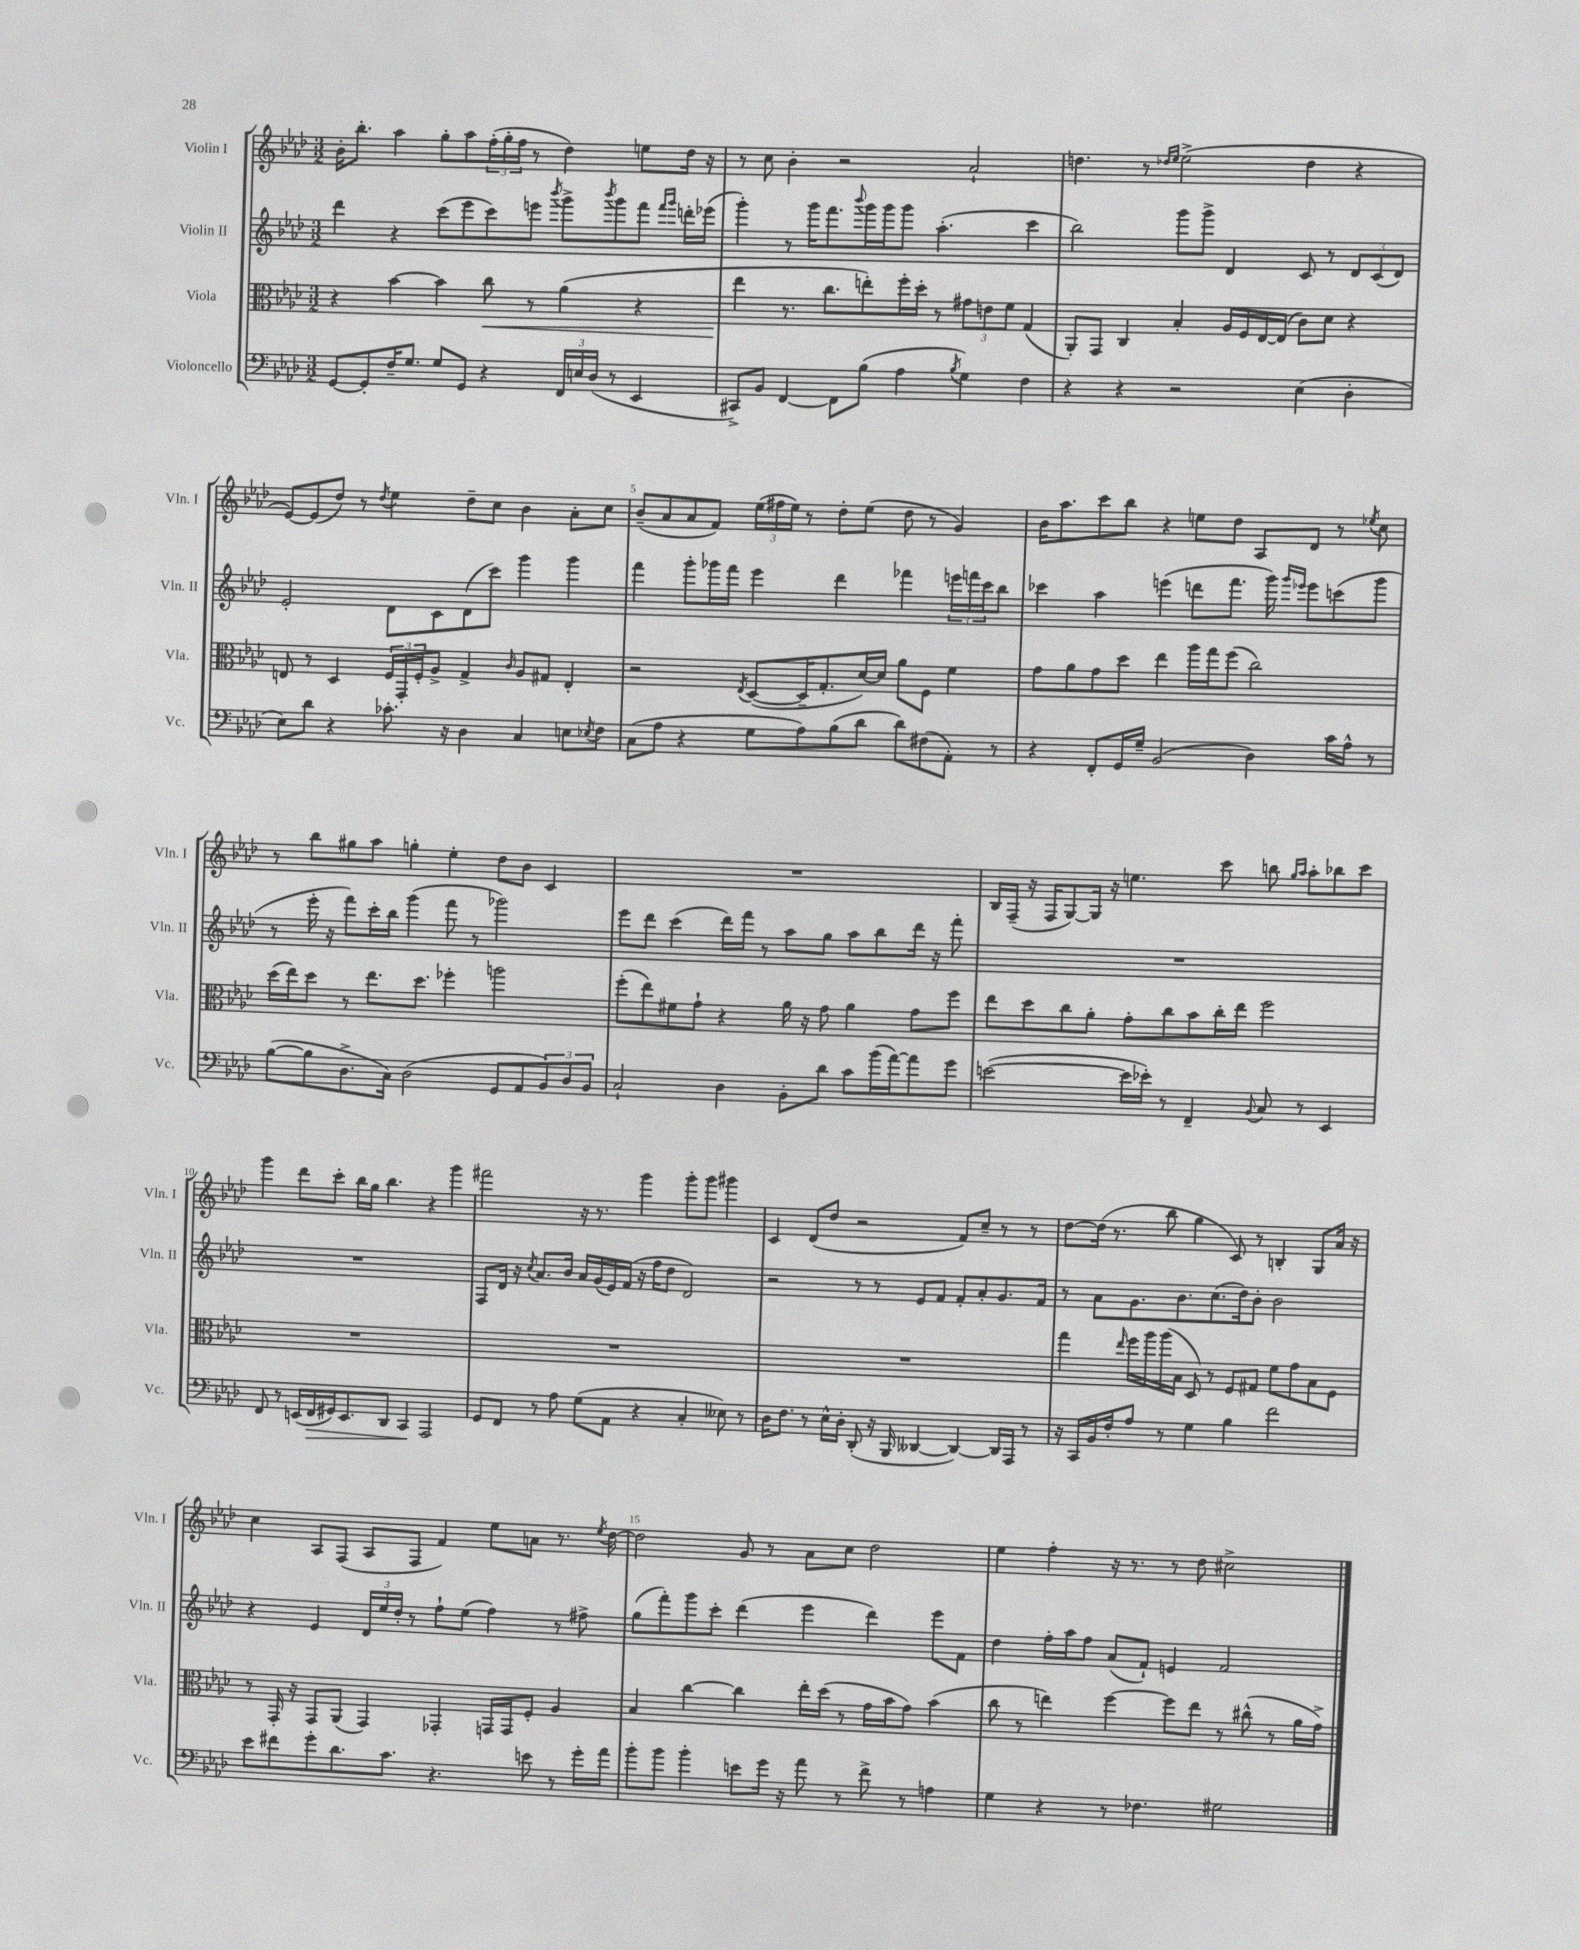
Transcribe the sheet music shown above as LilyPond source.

<<
\new StaffGroup <<
\new Staff = "s0" \with { instrumentName = "Violin I" shortInstrumentName = "Vln. I" } {
    \clef treble \key aes \major \numericTimeSignature \time 3/2
    bes'16-. bes''8.-. aes''4 g''8-. aes''8 \tuplet 3/2 { f''16-.( g''16-. f''16 } r8 des''4) e''8 des''16 r16 |
    r8 c''8 bes'4-. r2 aes'2-! |
    d''4. r8 \grace { des''16 ees''16 } ees''2->( des''4 r4 |
    ees'8~) ees'8( des''8) r8 \acciaccatura { des''8 } ees''4 des''8-- c''8 bes'4 aes'8-. c''8 |
    bes'8--( aes'8 aes'8 f'8) \tuplet 3/2 { ees''16( fis''16 ees''16) } r8 des''8-. ees''8( des''8 r8 g'4) |
    bes'16 aes''8. c'''8 bes''8 r4 e''8 des''8 aes8 des'8 r8 \acciaccatura { ees''8 } c''8 |
    r8 bes''8 gis''8 aes''8 g''4-. ees''4-. des''8 bes'8 c'4 |
    R1. |
    bes16 f16--( r16 f16 g8~) g16 r16 e''4. c'''8 b''8 \grace { g''16 aes''16 } aes''8-. bes''8 c'''8 |
    g'''4 des'''8 c'''8-. bes''16 g''16 bes''4. r4 g'''4 |
    fis'''2 r16 r8. g'''4 g'''8-. g'''8 gis'''4 |
    c'4 des'8( des''8 r2 f'8) c''8-- r8 r8 |
    des''8~ des''16( r8. bes''8 g''4 c'8) r8 b4-. g8 aes'16 r16 |
    c''4 aes8 f8( aes8 f8 f'4) ees''8 a'8 r8. \acciaccatura { ees''8 } des''16~ |
    des''2 g'8 r8 aes'8 c''8 des''2 |
    ees''4 f''4-. r16 r8. r8 des''8 cis''2-> \bar "|." |
}
\new Staff = "s1" \with { instrumentName = "Violin II" shortInstrumentName = "Vln. II" } {
    \clef treble \key aes \major \numericTimeSignature \time 3/2
    des'''4 r4 c'''8( ees'''8 c'''8) e'''8 \acciaccatura { bes'''8 } g'''8-> \acciaccatura { bes'''8 } g'''8 f'''8 \grace { f'''16 g'''16 } d'''16-. ees'''16( |
    g'''4-.) r8 g'''16 f'''8. \appoggiatura { bes'''8 } g'''16 g'''16 g'''8 aes''4.-.( c'''4 |
    bes''2) g'''8 g'''8-> des'4 c'8 r8 \tuplet 3/2 { des'8 c'8( des'8) } |
    ees'2-. des'8 c'8 des'8( c'''8) g'''4 g'''4 |
    f'''4 g'''8-. ges'''16 f'''16 ees'''4 des'''4 fes'''4 \tuplet 3/2 { e'''16 f'''16 c'''16 } bes''8 |
    ces'''4 aes''4 e'''4( d'''8 f'''8. g'''16) \grace { g'''16 ees'''16 } ees'''8 c'''8( g'''8 |
    r8 ees'''16-. r16 f'''8) c'''16-. bes''16 g'''4( f'''8 r8 ges'''2) |
    ees'''8 des'''8 c'''4( des'''16) f'''16 r8 aes''8 g''8 aes''8 bes''8 des'''16 r16 f'''8-. |
    R1. |
    R1. |
    f8 des'16 r16 \acciaccatura { c''8 } aes'8. bes'16 aes'16 g'16( ees'16) f'16( r16 f''16 des''8 des'2) |
    r2 r8 r8 ees'8 f'8 f'8-. aes'8-. g'8. f'16 |
    r8 aes'8 g'8. bes'8. c''8.( des''16) bes'8-. bes'2 |
    r4 ees'4 \tuplet 3/2 { des'16 ees''16 des''16-. } r8 f''8-! ees''8( f''4) r8 fis''8-> |
    g''8( f'''8-.) g'''8 c'''8-. des'''4( ees'''4 des'''4) ees'''8 f'8 |
    des''4 f''16-. aes''16 f''8 aes'8( f'8-!) e'4 f'2 \bar "|." |
}
\new Staff = "s2" \with { instrumentName = "Viola" shortInstrumentName = "Vla." } {
    \clef alto \key aes \major \numericTimeSignature \time 3/2
    r4 bes'4~ bes'4 c''8\< r8 aes'4( r4 |
    ees''4\! r8. c''8. e''8-.) f''16-. des''16-. r8 \tuplet 3/2 { gis'8 e'8 f'8 } g4( |
    aes,8-.) g,8 c4 bes4-. aes16 f16 ees16~ ees16( c'8) des'8 r4 |
    e8 r8 des4 \tuplet 3/2 { f16 g,16-. f16-. } aes8-> g4-> \grace { c'16 } aes8 gis8 e4-. |
    r2 \acciaccatura { ees8 } des8~( des16-- g8.-. des'16~) des'16 aes'8 f8 f'4 |
    g'8 aes'8 g'8 des''8 ees''4 aes''16 g''16 f''8( c''2) |
    des''16( ees''16) des''8 r8 ees''8. des''8. fes''4-. a''2 |
    f''8-.( ees''8) fis'8 g'8-! r4 aes'16 r16 g'8 aes'4 g'8 f''8 |
    ees''8 des''8 c''8 aes'8-. g'8-. c''8 bes'8 c''16-. ees''16 f''2 |
    R1. |
    R1. |
    R1. |
    g''4 \grace { ees''16 } f''16 aes''16 aes''16( bes16 des8) r8 f8 gis8 f'8 g'8 bes8 f8 |
    r8 g,16-. r16 g,8 aes,8( g,4) ges,4-. g,16 g,16 f8-. aes4 |
    bes4 c''4~ c''4 ees''16-. des''16( r8 g'16 bes'16 g'8) bes'4( |
    c''8 r8 e''4) f''4~ f''8 e''8 r8 cis''8-^( r8 aes'16 g'16->) \bar "|." |
}
\new Staff = "s3" \with { instrumentName = "Violoncello" shortInstrumentName = "Vc." } {
    \clef bass \key aes \major \numericTimeSignature \time 3/2
    g,8~ g,8-. f16-- g8. g8 g,8 r4 \tuplet 3/2 { f,16 e16 des16( } r8 ees,4 |
    cis,8->) bes,8 f,4~ f,8 bes8( aes4 \acciaccatura { bes8 } g4) f4 |
    r4 r4 r2 ees4( des4-. |
    ees8) des'8 r4 ces'8.-. r16 des4 c4 e8 \acciaccatura { ees8 } f8 |
    c8( aes8 r4 g8 aes8) bes8( des'8 des'8) fis8( aes,8-.) r8 |
    r4 f,8-. g,16 g16-- bes,2( des4) c'16 aes16-^ r8 |
    bes8~( bes8 des8.-> c16) des2( g,8 aes,8 \tuplet 3/2 { bes,8) des8 bes,8 } |
    c2-! des4 bes,8-. des'8 c'8 bes'16( aes'16~) aes'8 g'8 |
    e'2~( e'16 ees'16-.) r8 f,4-- \appoggiatura { bes,8 } c8 r8 ees,4 |
    f,8 r8 e,16( f,16\> gis,16) e,8. des,8 c,4\! aes,,2 |
    g,8 f,8 r8 aes8 g8( aes,8 r4 c4-. eeses8) r8 |
    des16 f8. r8 ees16-^ des16-. des,8-.( r16 bes,,16 deses,4~ deses,4~) deses,16 aes,,16 r8 |
    r16 c,16 bes,16 f16-. aes8 r8 g4 bes4 f'2 |
    ees'8 fis'8 g'8-. des'8. c'8. r4. e'8 r8 g'16-. aes'16 |
    bes'8-. bes'8 bes'4-. e'8 g'16 r16 aes'8 r8 f'8-> r8 a4 |
    g4 r4 r8 fes4. gis2 \bar "|." |
}
>>
>>
\layout { \context { \Score \override BarNumber.break-visibility = ##(#f #t #t) barNumberVisibility = #(every-nth-bar-number-visible 5) } }
